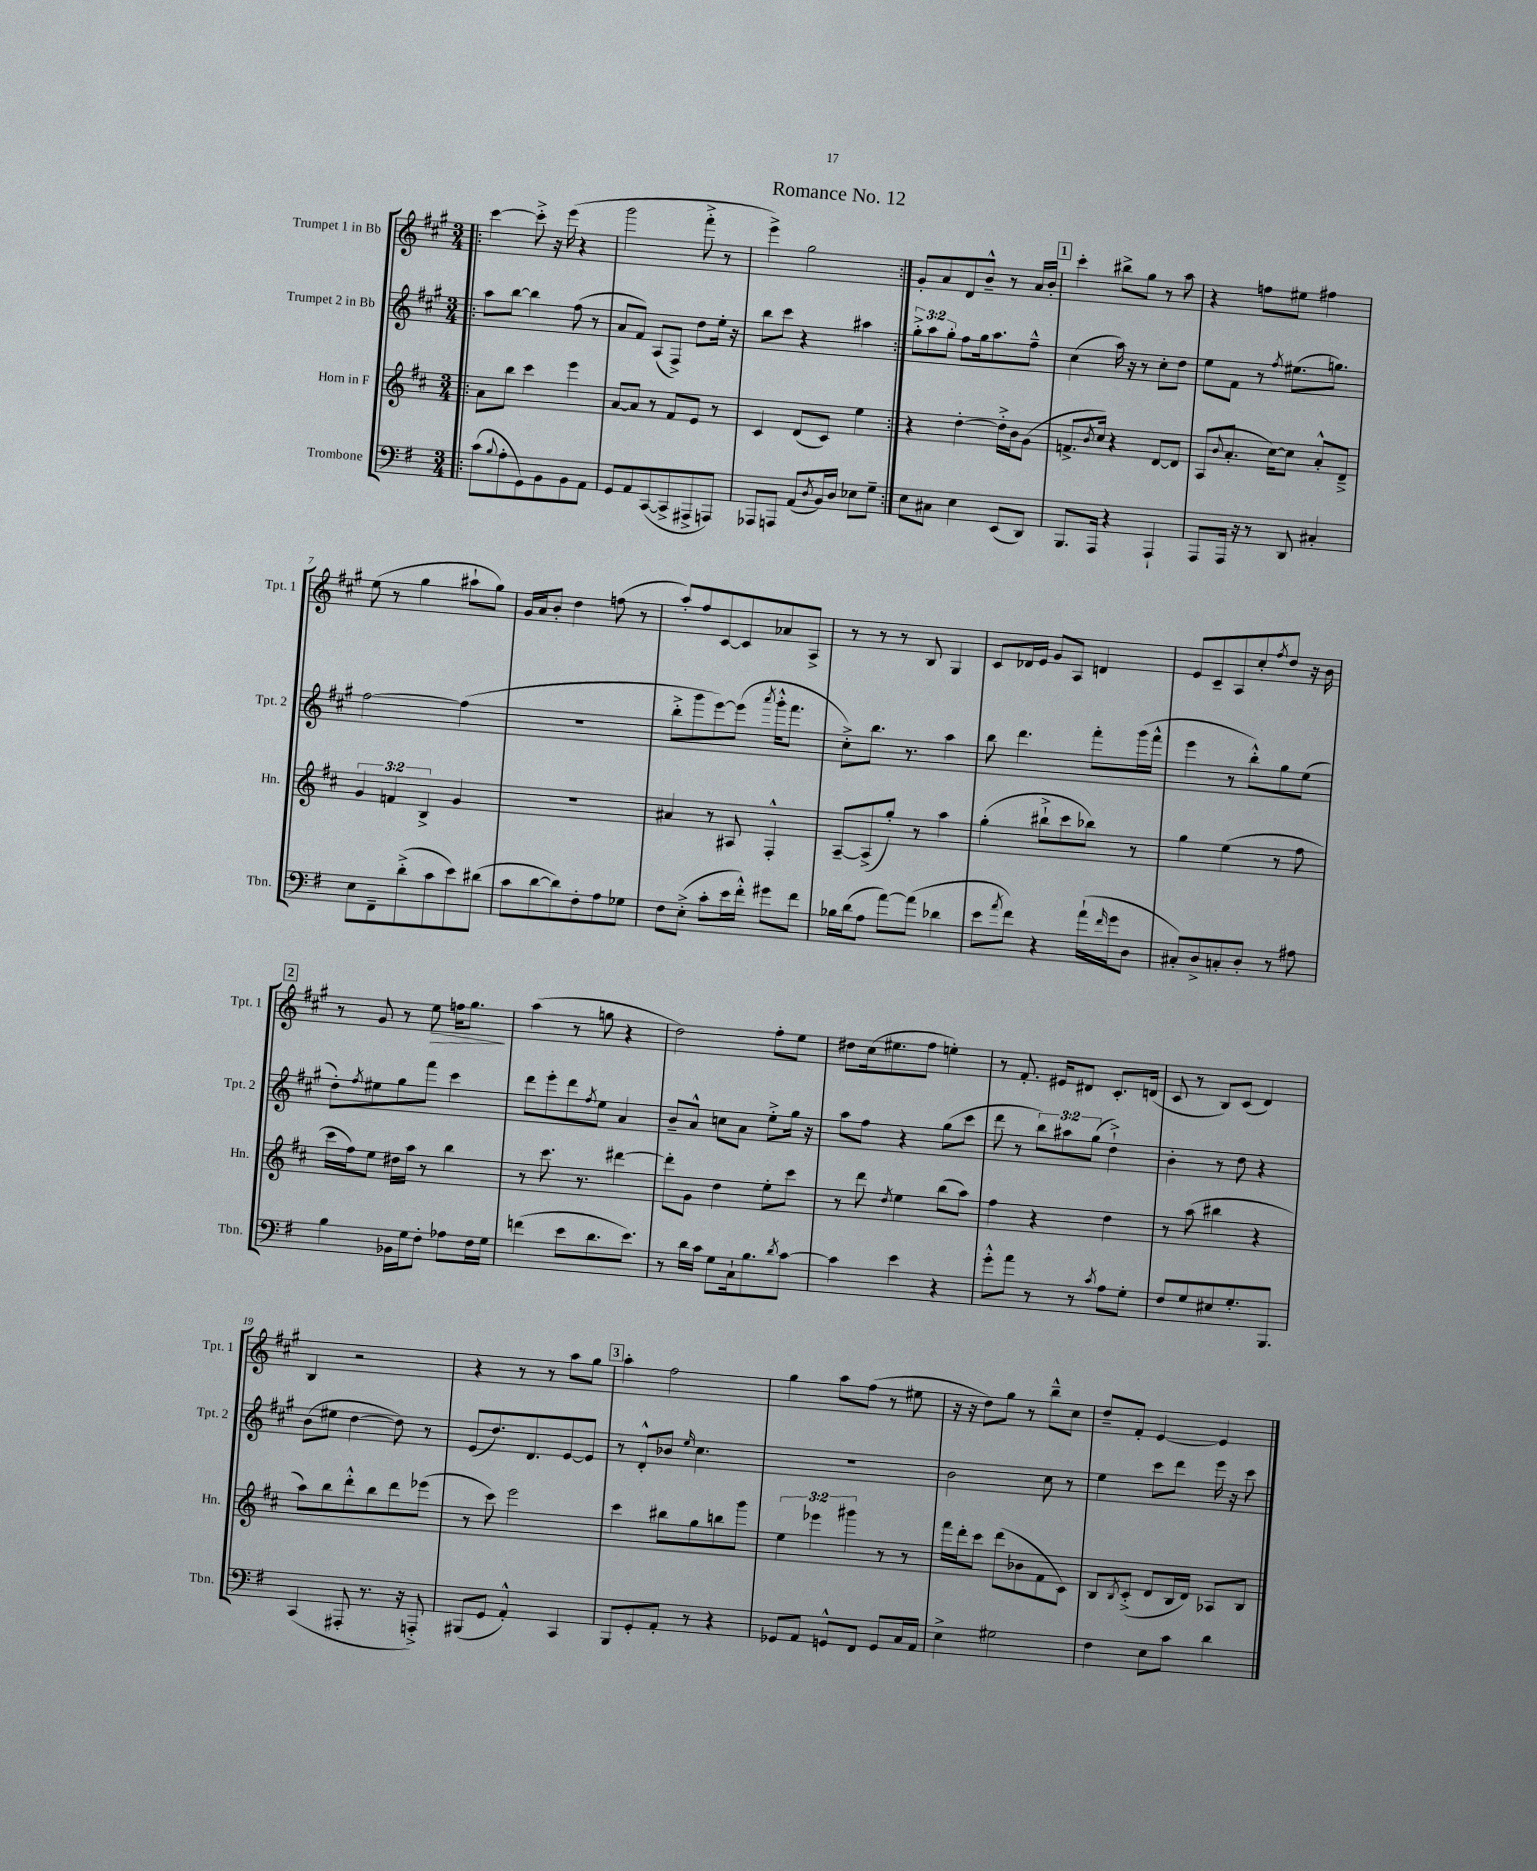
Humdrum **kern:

**kern	**kern	**kern	**kern
*staff4	*staff3	*staff2	*staff1
*clefF4	*clefG2	*clefG2	*clefG2
*k[f#]	*k[f#c#]	*k[f#c#g#]	*k[f#c#g#]
*M3/4	*M3/4	*M3/4	*M3/4
=!|:	=!|:	=!|:	=!|:
(8c	8a	8aa	[4ccc#
8qqB	.	.	.
8A'	8bb	[8bb	.
8GG)	4ccc#	4bb]	8ccc#'^]
8BB	.	.	16r
.	.	.	(16eee
8BB	4eee	(8ff#	4r
8AA	.	8r	.
=	=	=	=
8GG	[8a	8a	2ggg#
8AA	8a]	8f#)	.
([8CC	8r	(8A	.
8CC^]	8f#	8F#^)	.
8AAA#^	8e	8dd	8fff#'^
8AAA)	8r	16ee'	8r
.	.	16r	.
=	=	=	=
8AAA-	4c#	8bb	4eee^)
8AAA	.	8ccc#	.
(8AA	(8d	4r	2gg#
8qD	.	.	.
16BB)	8c#)	.	.
16D	.	.	.
8E-	4ee	4aa#	.
8G~	.	.	.
=:|!	=:|!	=:|!	=:|!
8E	4r	12gg#'^	8g#'
.	.	12aa	.
8C#	.	.	8a
.	.	12gg#'	.
4E	[4dd'	8ff#	8d
.	.	16gg#	8b~^^
.	.	8.aa	.
(8EE	16dd'^]	.	8r
.	16b	.	.
8DD)	(8g	8ff#~^^	16a
.	.	.	16b'
=	=	=	=
8.BBB	8.f^	(4cc#	4ccc#'
.	8qb	.	.
16AAA	16cc#)	.	.
4r	4r	16aa)	8bb#^
.	.	16r	.
.	.	8r	8gg#
4AAA`	[8d	8cc#'	8r
.	8d]	8dd	8aa
=	=	=	=
8AAA	(8A	8ee	4r
.	8qqb	.	.
16AAA	8.a'	8f#	.
16r	.	.	.
8r	.	8r	8ff
.	[16cc#)	.	.
.	.	8qff#	.
8DD	8cc#]	(8.ee#	8ee#
4C#'	8a'^^	.	4ff#
.	.	8.gg)	.
.	8d~^	.	.
=	=	=	=
8E	6g	[2ff#	(8ee
8FF#~	.	.	8r
.	6f	.	.
(8d'^	.	.	4gg#
.	6B^	.	.
8c	.	.	.
8e)	4g	(4ff#]	8aa#`
(8d#	.	.	8gg#)
=	=	=	=
8c	2.r	2.r	16g#
.	.	.	16a
[8d	.	.	8b'
8d])	.	.	4dd
8F#'	.	.	.
8A	.	.	(8ff
8G-	.	.	8r
=	=	=	=
8F#	4a#	8bb'^	8aa')
(8E'^	.	8ggg#	8ff#
8c'	8r	[8eee)	[8c#
16e	8A#	(8eee]	8c#]
16f#'^^)	.	.	.
.	.	8qaaa	.
8g#	4F#'^^	16ggg#'^^	8a-
.	.	8.fff#	.
8f#	.	.	8A^
=	=	=	=
16B-	[8A~	8cc#'^)	8r
(16d	.	.	.
8A	(8A^]	8.bb	8r
[8a)	8gg')	.	8r
.	.	8.r	.
(8a]	8r	.	8B
4d-	4aa	4aa	4G#
=	=	=	=
8e	(4gg'	8bb	8c#
8qa	.	.	.
8f#)	.	4.ddd	16d-
.	.	.	16e
4r	8bb#`^	.	8g#
.	8ccc#	.	8A
(16a`	8bb-)	8fff#'	4d
16qqf#	.	.	.
16g	.	.	.
8D	8r	(16ggg#	.
.	.	16fff#^^	.
=	=	=	=
8C#')	4gg	4eee	8e
8D^	.	.	8c#~
8C'	(4ee	8r	8A
8D'	.	8bb'^^)	8cc#'
.	.	.	8qff#
8r	8r	8gg#	8dd
8A#	8ff#	(8ee	16r
.	.	.	16b
=	=	=	=
4B	16ccc#	8dd')	8r
.	16ff#)	.	.
.	.	8qff#	.
.	8ee	8ee#	8g#
16BB-	16dd#	8gg#	8r
16G	16aa	.	.
8F#'	8r	8fff#	8ee
8A-	4bb	4ccc#	16ff
.	.	.	8.gg#
16F#	.	.	.
16G	.	.	.
=	=	=	=
(4f	8r	8ddd	(4aa
.	8.ccc#	8eee'	.
8e	.	8ddd	8r
.	8.r	.	.
.	.	8qff#	.
8.d	.	8ee	8gg
.	[4ddd#	4a	4r
8.e)	.	.	.
=	=	=	=
8r	8ddd#']	8b~	2dd)
16d	8g	8a^^	.
16c	.	.	.
8G	4dd	8cc	.
16C`	.	8a	.
8.B	.	.	.
.	8ee'	8ee'^	8ff#'
8qd	.	.	.
[8c	8ccc#	16gg#	8ee
.	.	16r	.
=	=	=	=
4c]	8r	8aa	8dd#
.	8ddd	8ff#	(16cc#
.	.	.	8.ee#
.	8qdd	.	.
4e	4ee	4r	.
.	.	.	8ff#
4r	(8bb	(8gg#	4ee')
.	8aa)	8ccc#	.
=	=	=	=
8g'^^	4ff#	8ddd	8r
8a	.	8r	8.f#'
8r	4r	12bb)	.
.	.	.	16e#
.	.	12aa#	.
8r	.	.	8d#
.	.	(12gg#	.
8qc	.	.	.
8A	4dd	4dd`^)	8.c#'
8G'	.	.	.
.	.	.	(16d
=	=	=	=
8F#	8r	4b'	8c#
8G	(8aa	.	8r
8E#	4bb#	8r	8B)
8.G'	.	8dd	(8c#
.	4r	4r	4d)
8.BBB	.	.	.
=	=	=	=
(4CC	8aa)	(8b	4B
.	8bb	8ee#	.
8AAA#'	8ddd'^^	[4dd	2r
8.r	8bb	.	.
.	8ddd	8dd])	.
16r	.	.	.
8AAA'^)	(8eee-	8r	.
=	=	=	=
(8BBB#	8r	(8e	4r
8GG	8ccc#)	8.dd)	.
4AA'^^)	2eee	.	8r
.	.	8.d	.
.	.	.	8r
4CC	.	[8e	8aa
.	.	8e]	8gg#
=	=	=	=
8BBB	4ccc#	8r	4aa'
8GG'	.	8d'^^	.
8AA'	8bb#	8b-	2ff#
.	.	16qqee	.
8r	8gg	4.cc#	.
4r	8bb	.	.
.	8ggg	.	.
=	=	=	=
8GG-	6ee	2.r	4gg#
8AA	.	.	.
.	6eee-	.	.
8GG^^	.	.	8aa
.	6ggg#	.	.
8FF#	.	.	(8ff#
8GG	8r	.	8r
16C	8r	.	8ee#
16AA	.	.	.
=	=	=	=
4E^	16fff#	2b	16r
.	16ddd'	.	16r
.	8ccc#	.	8dd)
2G#	(8ddd	.	8gg#
.	8b-	.	8r
.	8f#	8cc#	8bb~^^
.	8c#)	8r	8cc#
=	=	=	=
4F#	8B	4ee	8dd~
.	8qB	.	.
.	(8c#'^	.	8f#'
8E	8d	8ccc#	[4e
8c	16B	8ddd	.
.	16d)	.	.
4d	8A-	16eee	4e]
.	.	16r	.
.	8B	8ccc#	.
==	==	==	==
*-	*-	*-	*-
